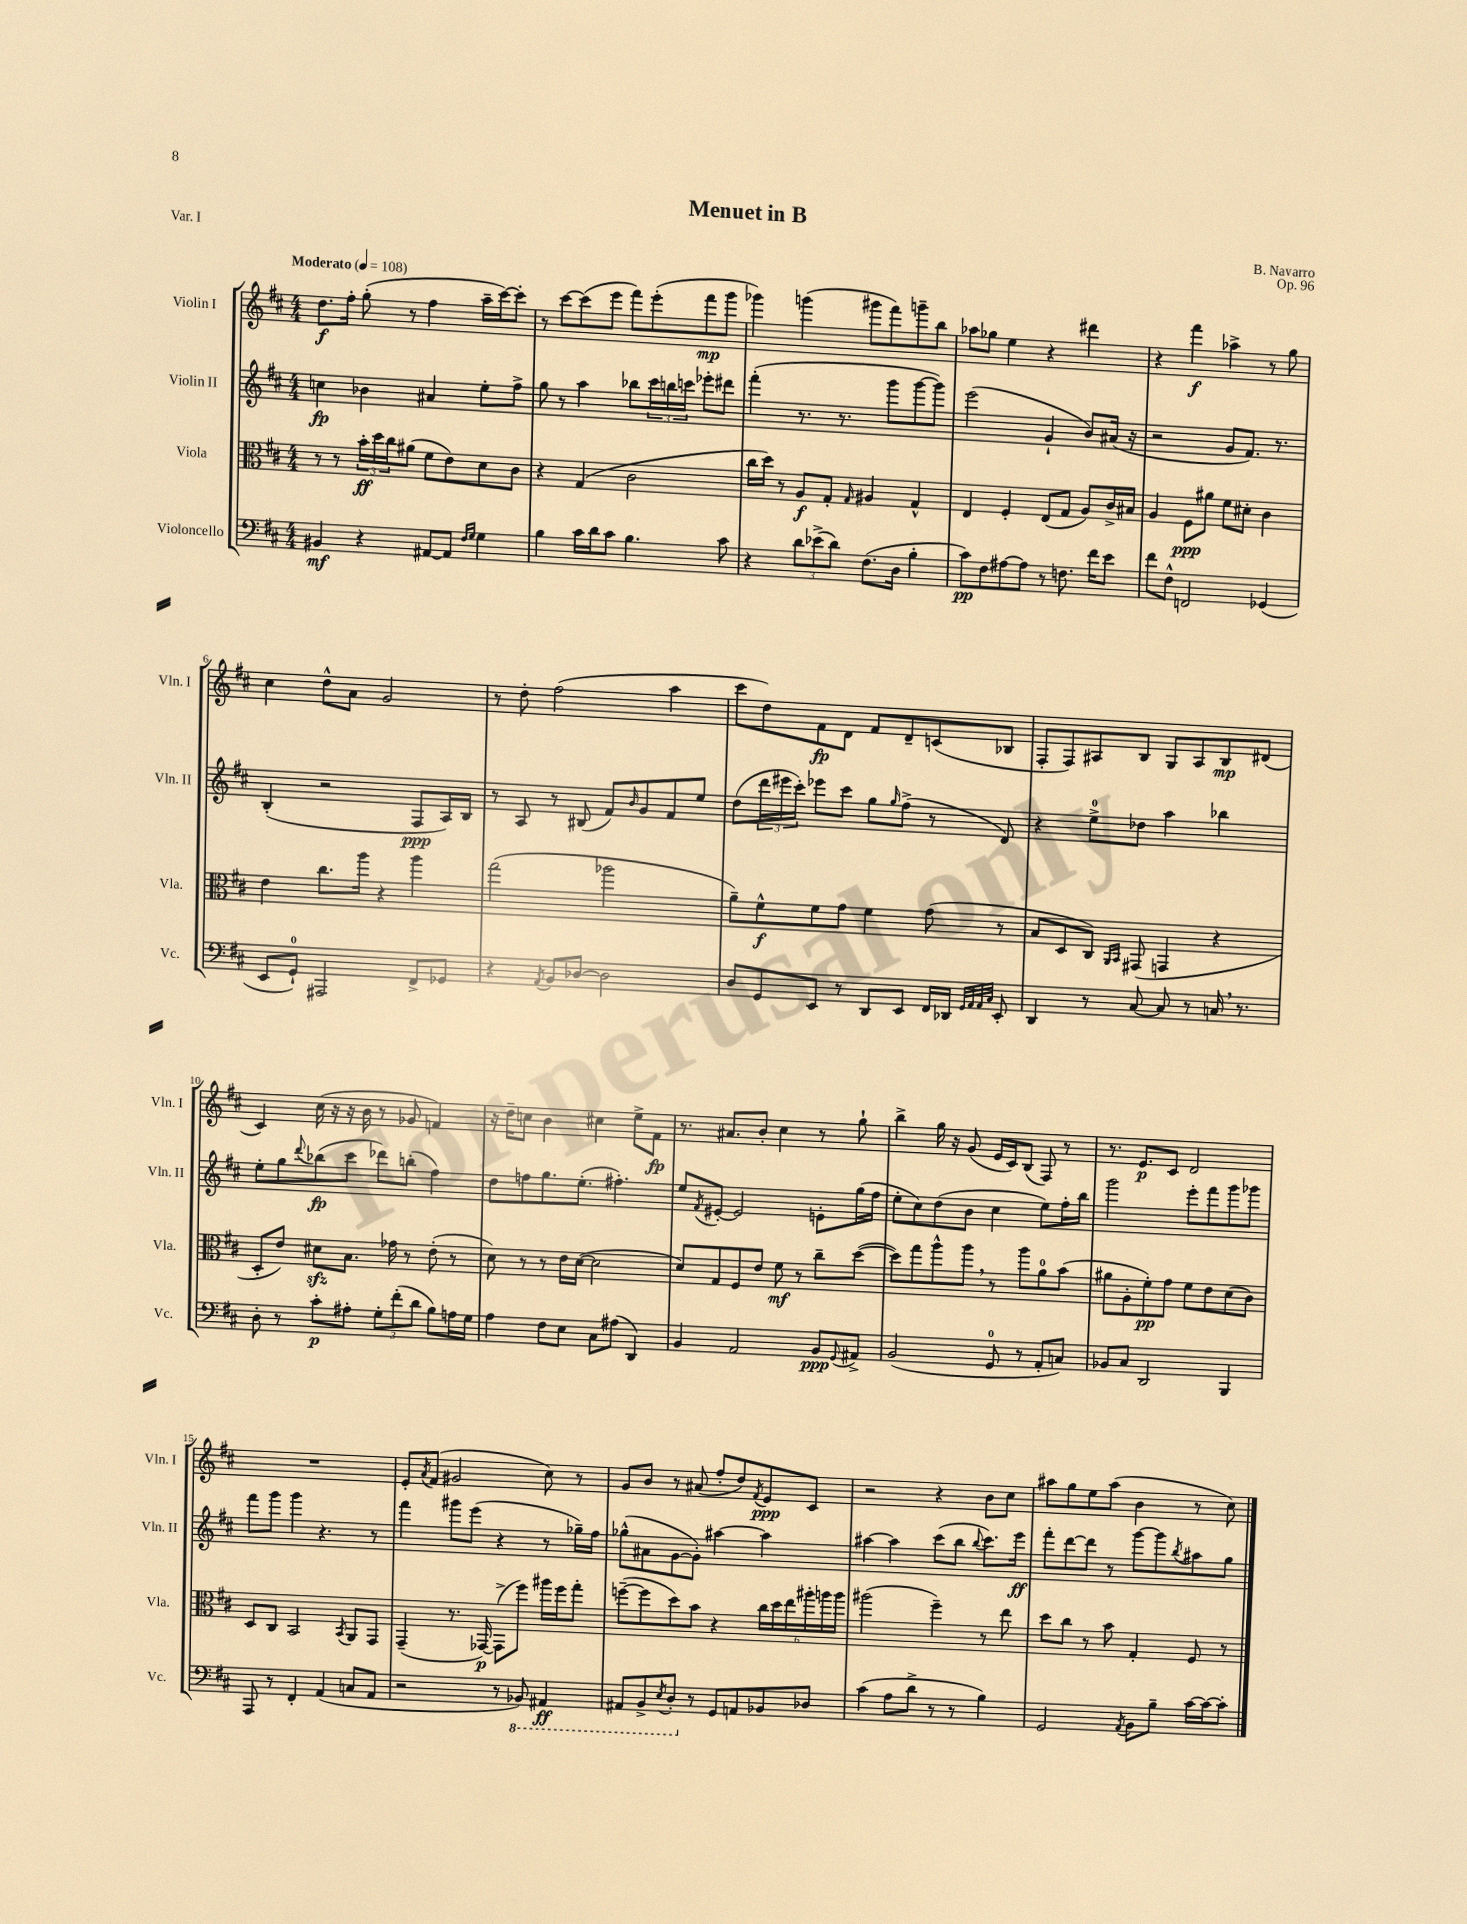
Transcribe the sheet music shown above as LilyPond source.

\header { title = "Menuet in B" composer = "B. Navarro" opus = "Op. 96" piece = "Var. I" }
<<
\new StaffGroup <<
\new Staff = "s0" \with { instrumentName = "Violin I" shortInstrumentName = "Vln. I" } {
    \clef treble \key d \major \numericTimeSignature \time 4/4 \tempo "Moderato" 4 = 108
    d''8.\f fis''16-. g''8-.( r8 fis''4 a''16-- cis'''16~) cis'''8-. |
    r8 cis'''8~ cis'''8( e'''8 fis'''8) e'''8-.( fis'''8\mp g'''8 |
    ges'''4) g'''4( gis'''8 fis'''8) g'''8-- b''8 |
    aes''8 ges''8 e''4 r4 dis'''4 |
    r4 fis'''4\f aes''4-> r8 g''8 |
    cis''4 d''8-^ a'8 g'2 |
    r8 d''8-. fis''2( a''4 |
    cis'''8 d''8) fis'8\fp d'8 fis'8 d'8-- c'8( bes8 |
    fis8-. fis8) ais8 b8 g8 ais8 b8\mp dis'8( |
    cis'4) cis''16( r16 r16 b'16 r8 ges'8 f'4) |
    r16 d''16-- c''8 b'4 cis''4 e''8-> fis'8\fp |
    r8. ais'8. b'8-. cis''4 r8 g''8-! |
    b''4-> g''16 r16 g'8( e'16 cis'16) b8( fis8) r8 |
    r8. e'8.\p cis'8 d'2 |
    R1 |
    e'8-. \acciaccatura { a'8 } fis'8( gis'2 cis''8) r8 |
    g'8 b'8 r8 ais'8( fis''8-. d''8) \acciaccatura { fis'8 } e'8\ppp cis'8 |
    r2 r4 b'8 cis''8 |
    ais''8 g''8 e''8 ais''8( b'4 r8 cis''8) \bar "|." |
}
\new Staff = "s1" \with { instrumentName = "Violin II" shortInstrumentName = "Vln. II" } {
    \clef treble \key d \major \numericTimeSignature \time 4/4
    c''4\fp bes'4 ais'4 e''8-. fis''8-> |
    g''8 r8 a''4 bes''8 \tuplet 3/2 { cis'''16 b''16 c'''16 } ees'''8-. dis'''8 |
    fis'''4-.( r8. r8. g'''8 g'''8~ g'''8) |
    e'''2( g'4-! b'8) ais'16( r16 |
    r2 g'8 fis'8.) r8. |
    b4-.( r2 fis8\ppp a16) b16 |
    r8 a8 r8 bis8( fis'8) \grace { b'16 } g'8 fis'8 e''8 |
    d''8( \tuplet 3/2 { d'''16 eis'''16 cis'''16-.) } ees'''8 cis'''8 g''8 \grace { g''16 } fis''8->( r8 d'8) |
    r4 e''8-0-> des''8 a''4 bes''4 |
    e''8-. g''8 \appoggiatura { d'''8 } bes''8\fp( cis'''8 des'''8) b''8-.( fis''4) |
    d''8 f''8 g''8. e''8.-.( fis''4.-.) |
    e''8 \acciaccatura { fis'8 } eis'8~-. eis'2 e'8-. g''16( fis''16 |
    e''8-. cis''8) d''8( b'8 cis''4 e''8) fis''16-. b''16 |
    g'''2 e'''8-. fis'''8 g'''8 ges'''8 |
    fis'''8 g'''8 g'''4 r4. r8 |
    fis'''4 gis'''8 e'''8( r4 r8 ges''16--) fis''16 |
    ges''8-^( ais'8 g'8~ g'8-.) ais''4~ ais''4 |
    ais''4~ ais''4 cis'''8( b''8 \appoggiatura { b''8 } cis'''8.) e'''16\ff |
    fis'''8-. d'''8~ d'''8 r8 g'''8~ g'''8 \acciaccatura { b''8 } ais''8 g''8 \bar "|." |
}
\new Staff = "s2" \with { instrumentName = "Viola" shortInstrumentName = "Vla." } {
    \clef alto \key d \major \numericTimeSignature \time 4/4
    r8 r8 \tuplet 3/2 { b'16-.\ff d''16 cis''16 } ais'8( fis'8 e'8) d'8 cis'8 |
    r4 g4( cis'2 |
    cis''16 d''16) r8 a8\f g8-. \grace { g16 } ais4 g4-^ |
    e4 fis4-. e8( g8 a8) cis'16-> bis16 |
    a4 fis8\ppp ais'8 fis'8 dis'8-. cis'4 |
    e'4 cis''8. a''16 r4 a''4 |
    g''2( aes''2 |
    a'8--) fis'8-^\f fis'8 g'8 fis'4 g'8( r8 |
    b8 d8 cis8) \grace { a,16 b,16 } gis,8( g,4 r4 |
    d8-. e'8) dis'8\sfz b8. ges'16 r8 e'8-.( r8 |
    d'8) r8 r8 e'16 d'16~( d'2 |
    d'8) g8 fis8 e'8 fis'8\mf r8 cis''8-- d''8~( |
    d''8) g''8 a''8-^ a''8 \breathe r8 a''8 a'8-0 b'8( |
    ais'8 a8-. fis'8-.\pp) g'8 fis'8 e'8 d'8( cis'8) |
    d8 cis8 b,2 \acciaccatura { b,8 } a,8 g,8 |
    g,4--( r8. ges,16~\p) ges,8->( fis''8) ais''16 fis''16 g''8-. |
    f''8~--( f''8 d''8) b'8 r4 \tuplet 6/4 { cis''16 d''16 e''16 ais''16-. a''16 a''16 } |
    ais''2( fis''4--) r8 e''8 |
    d''8 cis''8 r8 b'8 g4-. fis8 r8 \bar "|." |
}
\new Staff = "s3" \with { instrumentName = "Violoncello" shortInstrumentName = "Vc." } {
    \clef bass \key d \major \numericTimeSignature \time 4/4
    bis,4\mf r4 ais,8~ ais,8 \grace { fis16 g16 } g4 |
    b4 cis'16 d'16 cis'8 b4. cis'8 |
    r4 \tuplet 3/2 { d'8 ees'8->( d'8) } fis8.( d16 b4-. |
    cis'8\pp) fis8 ais8~ ais8 r8 f8. fis'16 e'8 |
    fis'8 fis8-^ f,2 ges,4( |
    e,8 g,8-0-!) ais,,2 fis,8-> ges,8 |
    r4 \acciaccatura { a,8 } b,8 des8~ des2 |
    d8 g,8 e,8 r8 d,8 e,8 fis,16 des,16 \grace { g,32 a,32 a,32 cis32 } e,8-. |
    d,4 r8 cis8~ cis8 r8 c16 \breathe r8. |
    d8-. r8 cis'8-.\p ais8-. \tuplet 3/2 { g8-. fis'8-.( d'8 } b8) a16 g16 |
    a4 fis8 e8 cis8 ais8( d,4) |
    b,4 a,2 b,8\ppp \appoggiatura { g,8 } ais,8-> |
    b,2( g,8-0 r8 a,8-. c8) |
    bes,8 cis8 d,2 b,,4 |
    a,,8 r8 fis,4-. a,4( c8 a,8 |
    r2 r8 \ottava #-1 bes,,8) ais,,4\ff |
    ais,,8 b,,8-> \acciaccatura { e,8 } d,8-. \ottava #0 r8 g,8 a,!8 bes,8 des8 |
    cis'4( a8 d'8-> r8 r8 b4) |
    g,2 \acciaccatura { a,8 } b,8 b8-- cis'16~ cis'16~ cis'8-. \bar "|." |
}
>>
>>
